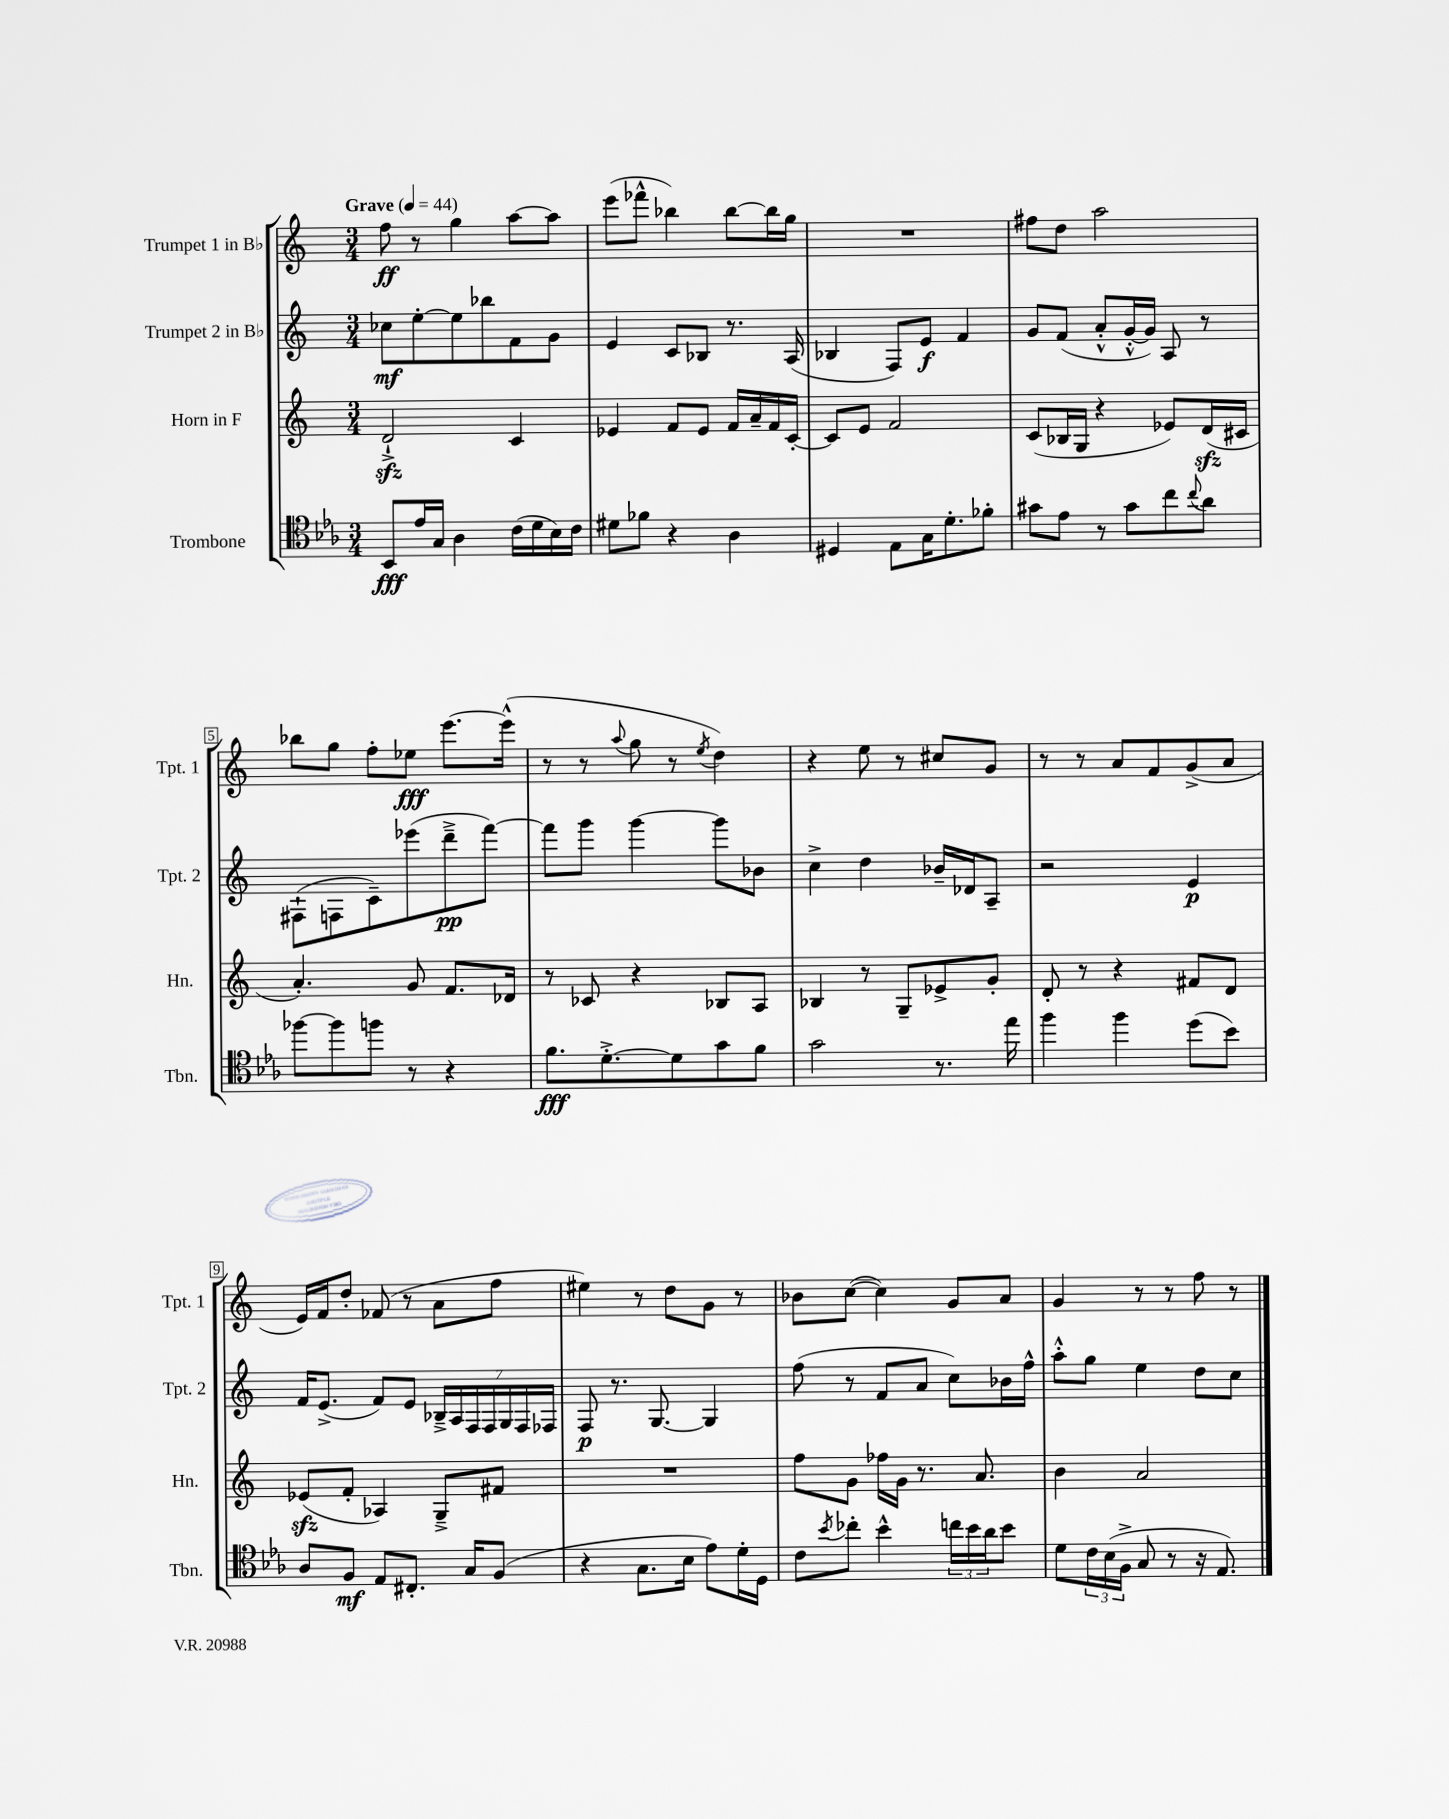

**kern	**kern	**kern	**kern
*staff4	*staff3	*staff2	*staff1
*clefC4	*clefG2	*clefG2	*clefG2
*k[b-e-a-]	*k[]	*k[]	*k[]
*M3/4	*M3/4	*M3/4	*M3/4
*MM44	*MM44	*MM44	*MM44
8BB-	2d`^	8cc-	8ff
16e-	.	[8ee'	8r
16G	.	.	.
4A-	.	8ee]	4gg
.	.	8bb-	.
(16c	4c	8f	[8aa
16d	.	.	.
16B-)	.	8g	8aa]
16c	.	.	.
=	=	=	=
8d#	4e-	4e	(8eee
8f-	.	.	8fff-^^
4r	8f	8c	4bb-)
.	8e-	8B-	.
4A-	16f	8.r	[8bb-
.	16a~	.	.
.	16f	.	16bb-]
.	[16c'	(16A	16gg
=	=	=	=
4D#	8c]	4B-	2.r
.	8e	.	.
8E-	2f	8F)	.
16G	.	8e	.
8.d'	.	.	.
.	.	4f	.
8f-'	.	.	.
=	=	=	=
8g#	(8c	8g	8ff#
8e-	16B-	(8f	8dd
.	16G	.	.
8r	4r	8a'^^	2aa
8g#	.	[16g'^^	.
.	.	16g])	.
8cc	8e-)	8A	.
8qqcc	.	.	.
8a-	(16d	8r	.
.	16c#	.	.
=	=	=	=
[8ff-	4.a')	(8F#`	8bb-
8ff-]	.	8F	8gg
8ff	.	8c~)	8ff'
8r	8g	(8eee-	8ee-
4r	8.f	8ddd~^	[8.eee
.	.	[8fff)	.
.	16d-	.	(16eee^^]
=	=	=	=
8.f	8r	8fff]	8r
.	8c-	8ggg	8r
[8.d'^	.	.	.
.	.	.	8qqaa
.	4r	[4ggg	8gg
8d]	.	.	8r
.	.	.	8qee
8g	8B-	8ggg]	4dd)
8f	8A	8b-	.
=	=	=	=
2g	4B-	4cc^	4r
.	8r	4dd	8ee
.	8G~	.	8r
8.r	8e-^	16b-~	8cc#
.	.	16d-	.
.	8g'	8A~	8g
16ee-	.	.	.
=	=	=	=
4ff	8d'	2r	8r
.	8r	.	8r
4ff	4r	.	8a
.	.	.	8f
(8dd	8f#	4e	(8g^
8b-)	8d	.	8a
=	=	=	=
8A-	(8e-	16f	16e)
.	.	(8.e^	16f
8F	8f'	.	8dd'
8E-	4A-)	8f)	(8f-
8.C#'	.	8e	8r
.	8G~^	28B-~^	8a
.	.	28A	.
16G	.	.	.
.	.	28F	.
.	.	28F	.
(8F	8f#	.	8ff
.	.	28G	.
.	.	28F	.
.	.	28F-	.
=	=	=	=
4r	2.r	8F	4ee#)
.	.	8.r	.
8.G	.	.	8r
.	.	[8.G	.
.	.	.	8dd
16B-	.	.	.
8e-)	.	4G]	8g
16d'	.	.	8r
16D	.	.	.
=	=	=	=
8c	8ff	(8ff	8b-
8qb-	.	.	.
8cc-'	8g	8r	([8cc
4b-^^	16ff-	8f	4cc])
.	16g	.	.
.	8.r	8a	.
24cc	.	8cc)	8g
24b-	.	.	.
.	8.a	.	.
24a-	.	.	.
8b-	.	16b-	8a
.	.	16ff^^	.
=	=	=	=
8d	4b	8aa'^^	4g
24c	.	8gg	.
(24B-	.	.	.
24F^	.	.	.
8G	2a	4ee	8r
8r	.	.	8r
16r	.	8dd	8ff
8.E-)	.	.	.
.	.	8cc	8r
==	==	==	==
*-	*-	*-	*-
